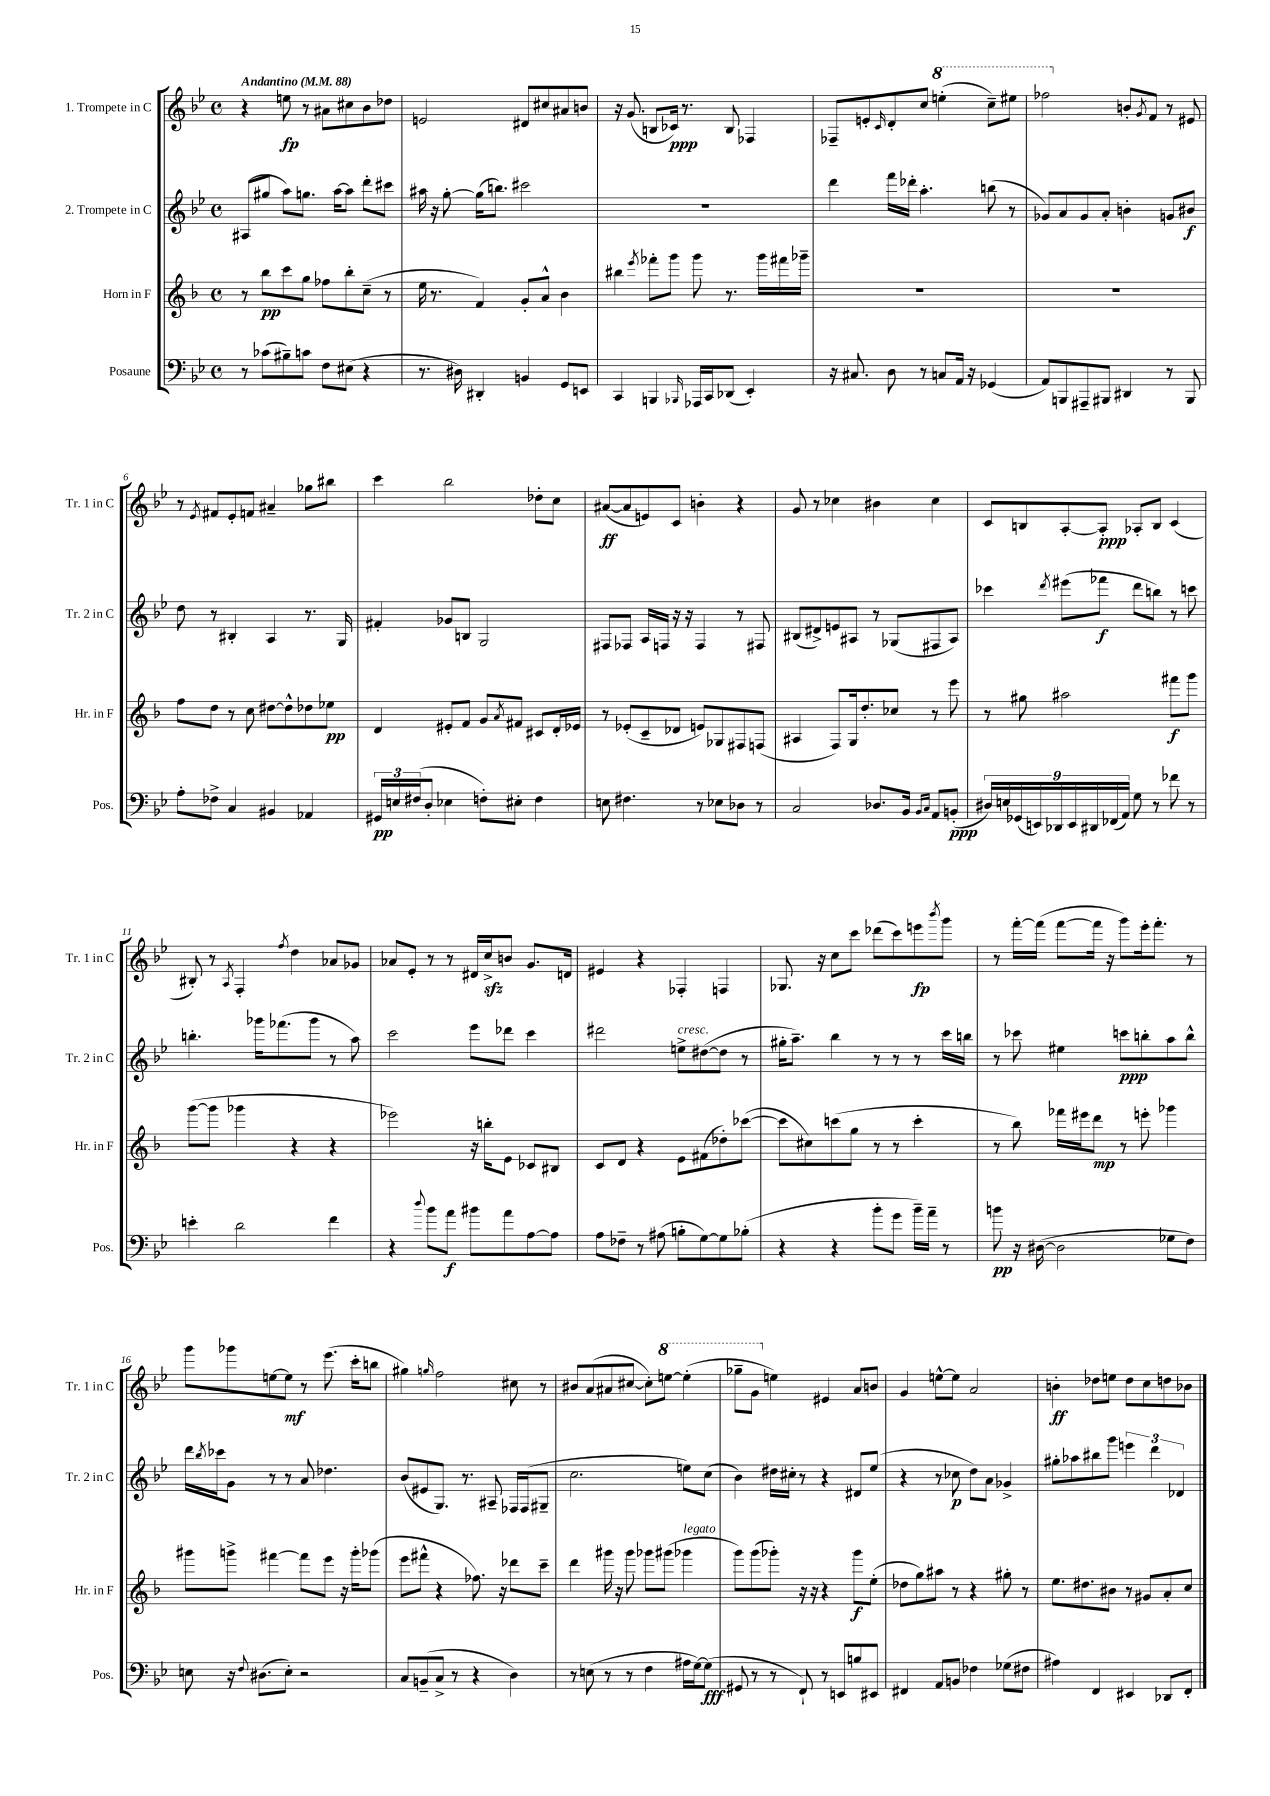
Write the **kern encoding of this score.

**kern	**dynam	**kern	**dynam	**kern	**dynam	**kern	**dynam
*part4	*part4	*part3	*part3	*part2	*part2	*part1	*part1
*staff4	*staff4	*staff3	*staff3	*staff2	*staff2	*staff1	*staff1
*I"Posaune	*	*I"Horn in F	*	*I"2. Trompete in C	*	*I"1. Trompete in C	*
*I'Pos.	*	*I'Hr. in F	*	*I'Tr. 2 in C	*	*I'Tr. 1 in C	*
*clefF4	*	*clefG2	*	*clefG2	*	*clefG2	*
*k[b-e-]	*	*k[b-]	*	*k[b-e-]	*	*k[b-e-]	*
*M4/4	*	*M4/4	*	*M4/4	*	*M4/4	*
*met(c)	*	*met(c)	*	*met(c)	*	*met(c)	*
*MM88	*	*MM88	*	*MM88	*	*MM88	*
=1	=1	=1	=1	=1	=1	=1	=1
!	!	!	!	!	!	!LO:TX:a:B:t=Andantino	!
8r	.	8r	.	(8A#X/L	.	4r	.
(8c-X\L	.	8bb-\L	pp	8gg#X/J	.	.	.
8B#X~\)	.	8ccc\	.	8aa\L)	.	8een\	fp
8cn\J	.	8gg\J	.	8.ggn\J	.	8r	.
8F\L	.	8ff-X\L	.	.	.	8a#X\L	.
.	.	.	.	[16aa\KL	.	.	.
(8E#X\J	.	8bb-'\	.	8aa\J]	.	8cc#X\	.
4r	.	(8cc~\J	.	8ddd'\L	.	8b-\	.
.	.	8r	.	8ccc#X\J	.	8dd-X\J	.
=2	=2	=2	=2	=2	=2	=2	=2
8.r	.	16ee\	.	16aa#X\	.	2en/	.
.	.	8.r	.	16r	.	.	.
.	.	.	.	[8gg'\	.	.	.
16D#X\)	.	.	.	.	.	.	.
4DD#X'/	.	4f/)	.	(16gg\KL]	.	.	.
.	.	.	.	8.bbn\J)	.	.	.
4BBn/	.	8g'/L	.	2ccc#X\	.	8d#X/L	.
.	.	8a^^/J	.	.	.	8cc#X/	.
8GG/L	.	4b-\	.	.	.	8a#X/	.
8EEn/J	.	.	.	.	.	8bn/J	.
=3	=3	=3	=3	=3	=3	=3	=3
4CC/	.	4bb#X\	.	1r	.	16r	.
.	.	.	.	.	.	(8.g/	.
.	.	8qeee/	.	.	.	.	.
4BBBn/	.	8fff-X'\L	.	.	.	8Bn/L	.
.	.	8ggg\J	.	.	.	16c-X/Jk)	ppp
.	.	.	.	.	.	8.r	.
16qqBBB-X/	.	.	.	.	.	.	.
16AAA-X/LL	.	8ggg\	.	.	.	.	.
16CC/J	.	.	.	.	.	.	.
(8DD-X/J	.	8.r	.	.	.	8B/	.
4EE-'/)	.	.	.	.	.	4F-X/	.
.	.	16ggg\LL	.	.	.	.	.
.	.	16fff#X\	.	.	.	.	.
.	.	16ggg-X~\JJ	.	.	.	.	.
=4	=4	=4	=4	=4	=4	=4	=4
16r	.	1r	.	4ddd\	.	8F-X~/L	.
8.C#X/	.	.	.	.	.	.	.
.	.	.	.	.	.	8en'/	.
.	.	.	.	.	.	16qqc/	.
8D\	.	.	.	16fff\LL	.	8d'/	.
.	.	.	.	16ddd-X'\JJ	.	.	.
8r	.	.	.	4.aa'\	.	8cc/J	.
*	*	*	*	*	*	*8va	*
8Cn/L	.	.	.	.	.	(4eeen'\	.
16AA/Jk	.	.	.	.	.	.	.
16r	.	.	.	.	.	.	.
(4GG-X/	.	.	.	(8bbn\	.	8ccc~\L)	.
.	.	.	.	8r	.	8eee#X\J	.
=5	=5	=5	=5	=5	=5	=5	=5
8AA/L)	.	1r	.	8g-X/L)	.	2fff-X\	.
8BBBn/	.	.	.	8a/	.	.	.
8AAA#X~/	.	.	.	8g-/	.	.	.
8BBB#X/J	.	.	.	8a'/J	.	.	.
*	*	*	*	*	*	*X8va	*
4DD#X/	.	.	.	4bn'\	.	8bn'/L	.
.	.	.	.	.	.	8qg/	.
.	.	.	.	.	.	8f/J	.
8r	.	.	.	8gn/L	.	8r	.
8BBB#/	.	.	.	8b#X/J	f	8e#X/	.
!!LO:LB:g=z
=6	=6	=6	=6	=6	=6	=6	=6
8A'\L	.	8ff\L	.	8dd\	.	8r	.
.	.	.	.	.	.	8qe-/	.
8F-X^\J	.	8dd\J	.	8r	.	8f#X/L	.
4C/	.	8r	.	4B#X'/	.	8e-'/	.
.	.	8cc\	.	.	.	8fn/J	.
4BB#X/	.	[8dd#X\L	.	4A/	.	4a#X~/	.
.	.	8dd#^^\]	.	.	.	.	.
4AA-X/	.	8dd-X\	.	8.r	.	8gg-X\L	.
.	.	8ee-X\J	pp	.	.	8bb#X\J	.
.	.	.	.	16G/	.	.	.
=7	=7	=7	=7	=7	=7	=7	=7
24GG#X/LL	pp	4d/	.	4f#X'/	.	4ccc\	.
24En/	.	.	.	.	.	.	.
(24F#X/J	.	.	.	.	.	.	.
8D'/J	.	.	.	.	.	.	.
4E-X\	.	8e#X'/L	.	8g-X/L	.	2bb-\	.
.	.	8f/J	.	8Bn/J	.	.	.
8Fn'\L)	.	8g/L	.	2G/	.	.	.
.	.	8qa/	.	.	.	.	.
8E#X'\J	.	8f#X/J	.	.	.	.	.
4F\	.	8c#X/L	.	.	.	8dd-X'\L	.
.	.	16d'/L	.	.	.	8cc\J	.
.	.	16e-X/JJ	.	.	.	.	.
=8	=8	=8	=8	=8	=8	=8	=8
8En\	.	8r	.	8F#X/L	.	([8a#X/L	ff
4.F#X\	.	(8e-X'/L	.	8F-X/J	.	8a#/]	.
.	.	8c~/	.	16A/LL	.	8en/)	.
.	.	.	.	16Fn/JJ	.	.	.
.	.	8d-X/J	.	16r	.	8c/J	.
.	.	.	.	16r	.	.	.
8r	.	8en/L)	.	4F/	.	4bn'\	.
8E-X\L	.	8G-X/	.	.	.	.	.
8D-X\J	.	8F#X/	.	8r	.	4r	.
8r	.	(8Fn/J	.	8F#X/	.	.	.
=9	=9	=9	=9	=9	=9	=9	=9
2C/	.	4A#X/	.	(8B#X/L	.	8g/	.
.	.	.	.	8d#X^/)	.	8r	.
.	.	8F/L)	.	8en/	.	4cc-X\	.
.	.	16G/k	.	8A#X/J	.	.	.
.	.	8.dd'/	.	.	.	.	.
8.D-X/L	.	.	.	8r	.	4b#X\	.
.	.	8cc-X/J	.	(8G-X/L	.	.	.
16BB-/Jk	.	.	.	.	.	.	.
16qqBB-/LL	.	.	.	.	.	.	.
16qqC/JJ	.	.	.	.	.	.	.
8AA/L	.	8r	.	8F#X/	.	4cc-\	.
(8BBn'/J	ppp	8eee\	.	8A#/J)	.	.	.
=10	=10	=10	=10	=10	=10	=10	=10
18D#X/LL)	.	8r	.	4ccc-X\	.	8c/L	.
18En/	.	.	.	.	.	.	.
(18GG-X/	.	.	.	.	.	.	.
.	.	8gg#X\	.	.	.	8Bn/	.
18EEn/)	.	.	.	.	.	.	.
18DD-X/	.	.	.	.	.	.	.
.	.	.	.	8qddd/	.	.	.
.	.	2aa#X\	.	(8eee#X\L	.	[8A'/	.
18EE/	.	.	.	.	.	.	.
18DD#X/	.	.	.	.	.	.	.
.	.	.	.	8fff-X\J	f	8A'/J]	ppp
(18FF-X/	.	.	.	.	.	.	.
18AA/JJ)	.	.	.	.	.	.	.
8G\	.	.	.	8ddd\L	.	8A-X'/L	.
8r	.	.	.	8bbn\J)	.	8B/J	.
8f-X\	.	8fff#X\L	f	8r	.	(4c/	.
8r	.	8ggg\J	.	8cccn\	.	.	.
!!LO:LB:g=z
=11	=11	=11	=11	=11	=11	=11	=11
4en'\	.	([8ggg\L	.	4.bbn'\	.	8B#X'/)	.
.	.	8ggg\J]	.	.	.	8r	.
.	.	.	.	.	.	8qA/	.
2d\	.	4ggg-X\	.	.	.	4F'/	.
.	.	.	.	16ggg-X\KL	.	.	.
.	.	.	.	(8.fff-X\	.	.	.
.	.	.	.	.	.	8qff/	.
.	.	4r	.	.	.	4dd\	.
.	.	.	.	8ggg-\J	.	.	.
4f\	.	4r	.	8r	.	8a-X/L	.
.	.	.	.	8aa\)	.	8g-X/J	.
=12	=12	=12	=12	=12	=12	=12	=12
4r	.	2eee-X\)	.	2ccc\	.	8a-X/L	.
.	.	.	.	.	.	8e-'/J	.
8qqdd/	.	.	.	.	.	.	.
8b-\L	.	.	.	.	.	8r	.
8a\J	f	.	.	.	.	8r	.
8b#X\L	.	16r	.	8eee-\L	.	16d#X/LL	.
.	.	16bbn'\KL	.	.	.	16cczz^/J	.
8a\	.	8e\J	.	8ddd-X\J	.	8bn/J	.
[8A\	.	8c-X/L	.	4ccc\	.	8.g/L	.
8A\J]	.	8B#X/J	.	.	.	.	.
.	.	.	.	.	.	16dn/Jk	.
=13	=13	=13	=13	=13	=13	=13	=13
8A\L	.	8c/L	.	2ddd#X\	.	4e#X/	.
8F-X~\J	.	8d/J	.	.	.	.	.
8r	.	4r	.	.	.	4r	.
(8A#X\	.	.	.	.	.	.	.
!	!	!	!	!LO:TX:a:i:t=cresc.	!	!	!
8Bn'\L	.	8e\L	.	8een^\L	.	4F-X'/	.
[8G\)	.	(8f#X\	.	([8dd#X\	.	.	.
8G\]	.	8dd-X'\)	.	8dd#\J]	.	4Fn/	.
(8B-X'\J	.	([8ccc-X\J	.	8r	.	.	.
=14	=14	=14	=14	=14	=14	=14	=14
4r	.	8ccc-\L]	.	16gg#X'\KL	.	8.G-X/	.
.	.	.	.	8.aa~\J)	.	.	.
.	.	8cc#X\)	.	.	.	.	.
.	.	.	.	.	.	16r	.
4r	.	(8cccn\	.	4bb-\	.	8cc\L	.
.	.	8gg\J	.	.	.	8ccc\J	.
8b-'\L	.	8r	.	8r	.	(8ddd-X\L	.
8g\J	.	8r	.	8r	.	8ccc\)	.
16b-~\LL)	.	4ccc'\	.	8r	.	8eeen\	fp
16a~\JJ	.	.	.	.	.	.	.
.	.	.	.	.	.	8qbbb-/	.
8r	.	.	.	16ccc\LL	.	8ggg\J	.
.	.	.	.	16bbn\JJ	.	.	.
=15	=15	=15	=15	=15	=15	=15	=15
8bn\	pp	8r	.	8r	.	8r	.
16r	.	8bb-\)	.	8ccc-X\	.	[16fff'\LL	.
([16D#X\	.	.	.	.	.	(16fff\JJ]	.
2D#\]	.	16fff-X\LL	.	4ee#X\	.	[8fff\L	.
.	.	16eee#X\J	.	.	.	.	.
.	.	8ddd\J	mp	.	.	16fff\Jk]	.
.	.	.	.	.	.	16r	.
.	.	8r	.	8cccn\L	ppp	8ggg\L)	.
.	.	8eeen'\	.	8bbn'\	.	16eee-'\k	.
.	.	.	.	.	.	8.fff'\J	.
8G-X\L	.	4ggg-X\	.	8aa\	.	.	.
8F\J)	.	.	.	8bb^^\J	.	8r	.
!!LO:LB:g=z
=16	=16	=16	=16	=16	=16	=16	=16
8En\	.	8ggg#X\L	.	16ddd\LL	.	8ggg\L	.
.	.	.	.	8qbb-/	.	.	.
.	.	.	.	16ccc-X\J	.	.	.
16r	.	8gggn^\J	.	8g\J	.	8ggg-X\	.
8qqF/	.	.	.	.	.	.	.
(8.D#X\L	.	.	.	.	.	.	.
.	.	[4fff#X\	.	8r	.	[8een\	.
8E'\J)	.	.	.	8r	.	8ee\J]	mf
2r	.	8fff#\L]	.	8a/	.	8r	.
.	.	8eee\J	.	4.dd-X\	.	(8.eee-\	.
.	.	16r	.	.	.	.	.
.	.	16ggg'\KL	.	.	.	16ccc'\KL	.
.	.	(8ggg-X\J	.	.	.	8bbn\J	.
=17	=17	=17	=17	=17	=17	=17	=17
8C/L	.	8eee\L	.	(8b-/L	.	4gg#X\)	.
(8BBn~/	.	8fff#X^^\J	.	8e#X/	.	.	.
.	.	.	.	.	.	16qqggn/	.
8C^/J	.	4r	.	8.G/J)	.	2ff\	.
8r	.	.	.	.	.	.	.
.	.	.	.	8.r	.	.	.
4r	.	8.ff-X\)	.	.	.	.	.
.	.	.	.	8A#X~/	.	.	.
.	.	16r	.	.	.	.	.
4D\)	.	8ddd-X\L	.	16F-X/LL	.	8cc#X\	.
.	.	.	.	(16F-/J	.	.	.
.	.	8ccc~\J	.	8G#X~/J	.	8r	.
=18	=18	=18	=18	=18	=18	=18	=18
8r	.	4ddd\	.	2.cc\	.	8b#X/L	.
(8En\	.	.	.	.	.	(8a/	.
8r	.	16ggg#X\	.	.	.	8a#X/	.
.	.	16r	.	.	.	.	.
8r	.	8ggg#\	.	.	.	[8cc#X/J	.
4F\	.	8ggg-X\L	.	.	.	8cc#'\L])	.
*	*	*	*	*	*	*8va	*
.	.	(8ggg#X\J	.	.	.	[8eeen\J	.
!	!	!LO:TX:a:i:t=legato	!	!	!	!	!
16A#X\LL	.	4ggg-X\	.	8een\L)	.	(4eee'\]	.
[16G\J)	.	.	.	.	.	.	.
(8G\J]	fff	.	.	(8cc\J	.	.	.
=19	=19	=19	=19	=19	=19	=19	=19
8GG#X/	.	8ggg\L)	.	4b-\)	.	8ggg-X~\L	.
8r	.	(8ggg\	.	.	.	8gg\J	.
*	*	*	*	*	*	*X8va	*
8r	.	8ggg-X'\J)	.	16dd#X\LL	.	4een\)	.
.	.	.	.	16cc#X'\JJ	.	.	.
8FF`/)	.	16r	.	8r	.	.	.
.	.	16r	.	.	.	.	.
8r	.	4r	.	4r	.	4e#X/	.
8EEn/L	.	.	.	.	.	.	.
8Bn/	.	8ggg-\L	f	8d#X/L	.	8a/L	.
8EE#X/J	.	(8ee'\J	.	(8ee-/J	.	8bn/J	.
=20	=20	=20	=20	=20	=20	=20	=20
4FF#X/	.	8dd-X\L	.	4r	.	4g/	.
.	.	8gg\)	.	.	.	.	.
8AA/L	.	8aa#X\J	.	8r	.	[8een^^\L	.
8BBn/J	.	8r	.	8cc-X\	p	8ee\J]	.
4F-X\	.	4r	.	8dd\L)	.	2a/	.
.	.	.	.	8a\J	.	.	.
(8G-X\L	.	8gg#X'\	.	4g-X^/	.	.	.
8F#X\J	.	8r	.	.	.	.	.
=21	=21	=21	=21	=21	=21	=21	=21
4A#X\)	.	8.ee\L	.	8gg#X'\L	.	4bn'\	ff
.	.	.	.	8aa-X\	.	.	.
.	.	8.dd#X\	.	.	.	.	.
4FF/	.	.	.	8bb#X\	.	8dd-X\L	.
.	.	8b#X\J	.	8ggg\J	.	8een\J	.
4EE#X/	.	8r	.	6eeen\	.	8dd-\L	.
.	.	8g#X/L	.	.	.	8cc\	.
.	.	.	.	6ddd\	.	.	.
8DD-X/L	.	8a'/	.	.	.	8ddn\	.
.	.	.	.	6d-X/	.	.	.
8FF'/J	.	8cc/J	.	.	.	8b-X\J	.
==	==	==	==	==	==	==	==
*-	*-	*-	*-	*-	*-	*-	*-
